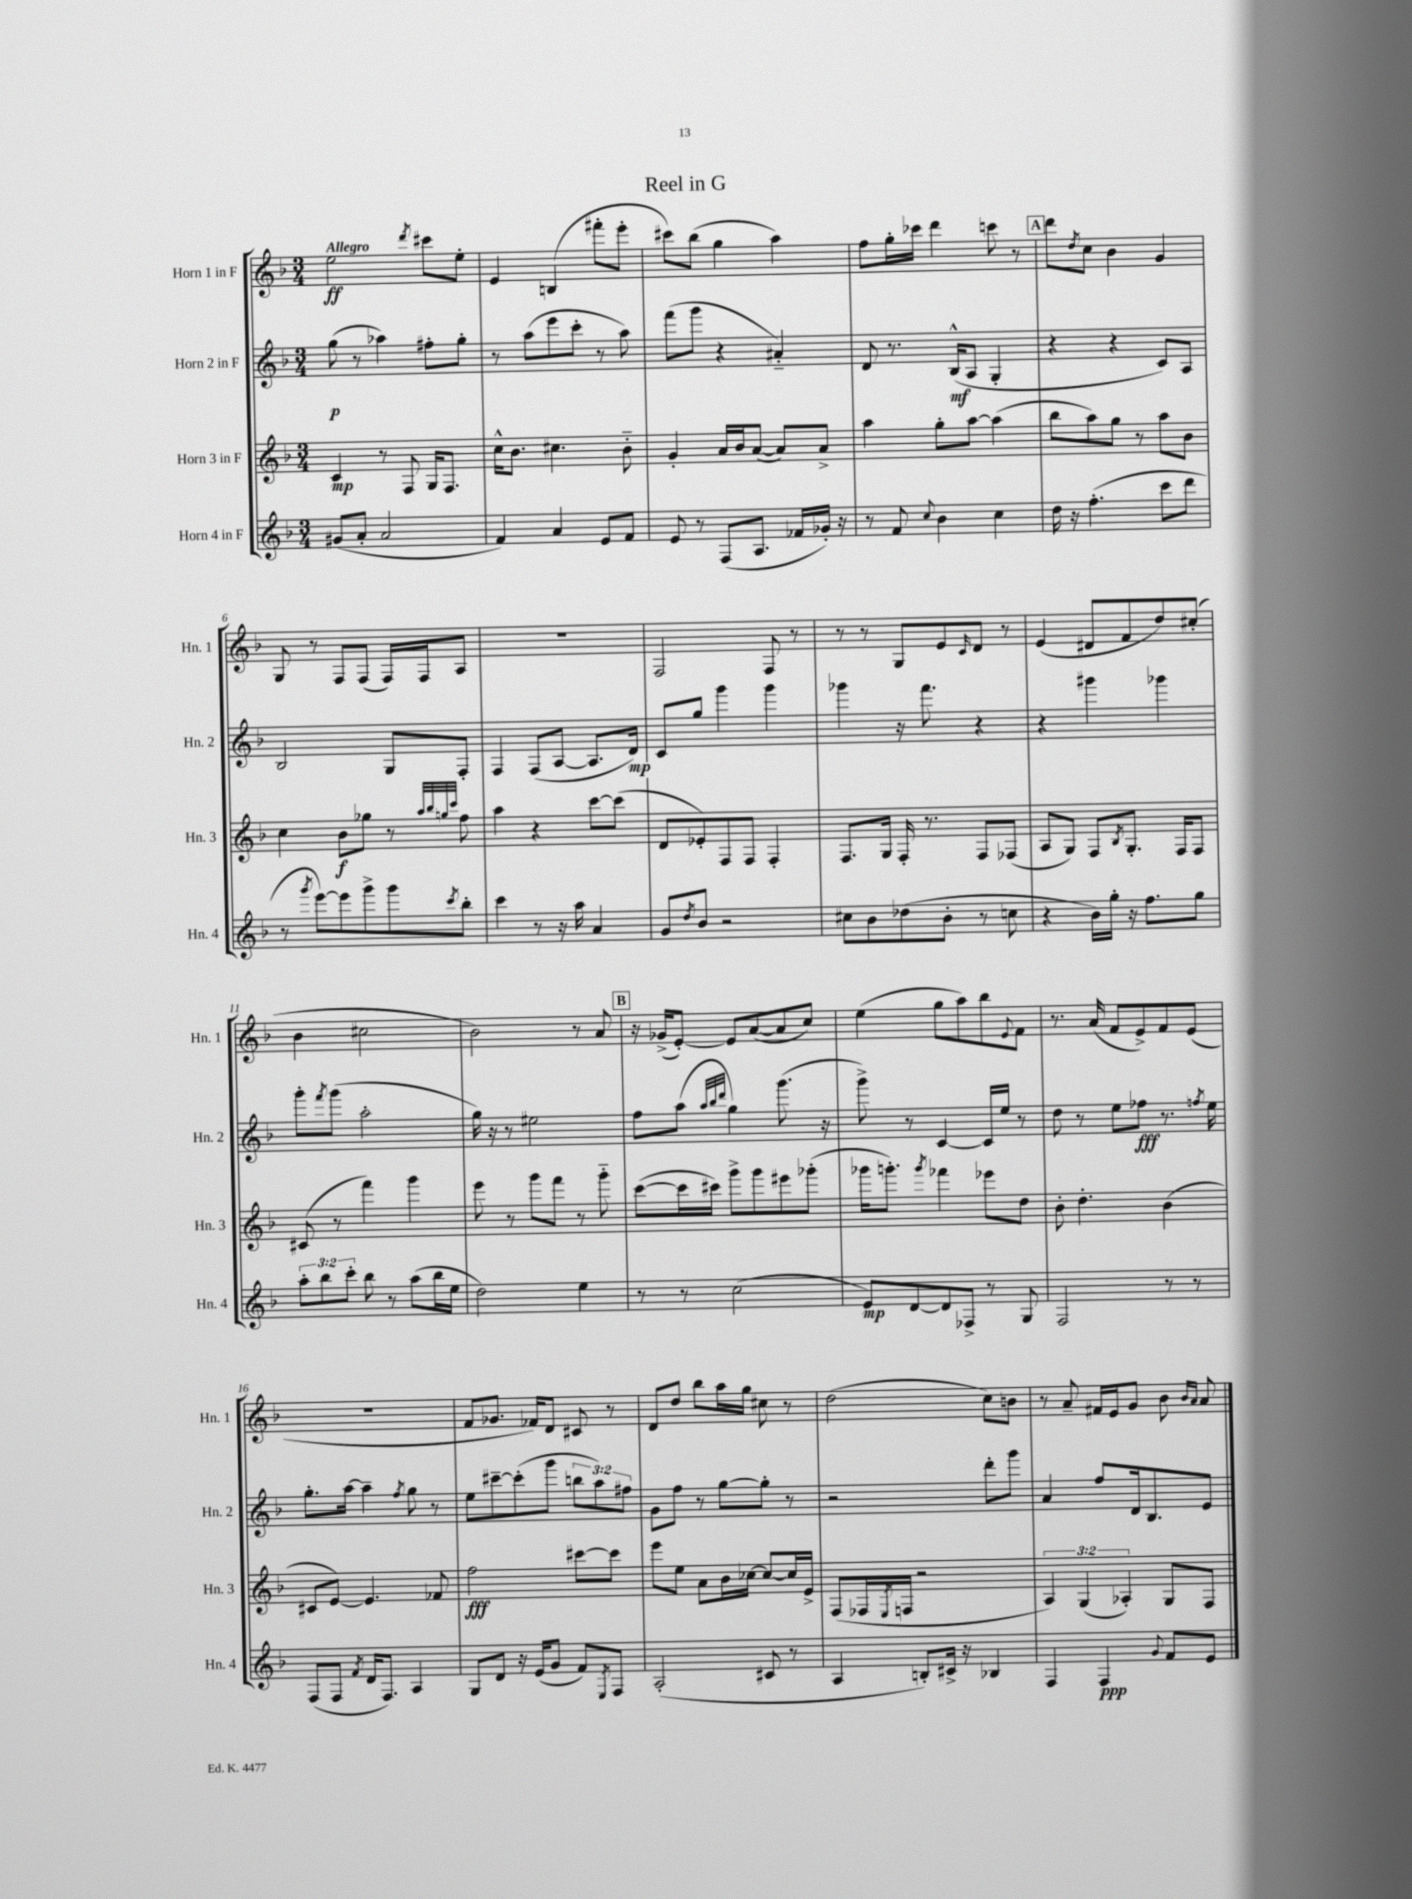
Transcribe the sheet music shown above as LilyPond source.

\header { title = "Reel in G" }
<<
\new StaffGroup <<
\new Staff = "s0" \with { instrumentName = "Horn 1 in F" shortInstrumentName = "Hn. 1" } {
    \clef treble \key f \major \numericTimeSignature \time 3/4 \tempo "Allegro"
    e''2\ff \acciaccatura { d'''8 } cis'''8 e''8-. |
    e'4 b4( fis'''8-. e'''8-. |
    cis'''8) bes''8( g''4 a''4) |
    f''8 g''16-. ces'''16 d'''4 c'''8 r8 |
    \mark \markup { \box "A" } d'''8 \acciaccatura { d''8 } c''8 bes'4 g'4 |
    g8 r8 f8 f8( f16) f16 a8 |
    R2. |
    f2 f8 r8 |
    r8 r8 g8 e'8 \grace { c'16 } d'8 r8 |
    e'4( dis'8 f'8 d''8) cis''8-.( |
    bes'4 cis''2 |
    bes'2) r8 a'8 |
    \mark \markup { \box "B" } r16 ges'16->( e'8~-.) e'8 a'8~( a'8 c''8) |
    e''4( g''8 a''8) bes''8 \appoggiatura { e'8 } f'8 |
    r8. a'16( f'8 e'8->) f'8 e'8( |
    R2. |
    f'8 ges'8. fes'16) d'8 cis'8 r8 |
    d'8 d''8 bes''8 a''16 g''16 cis''8 r8 |
    d''2( c''8) b'8 |
    r8 a'8-- fis'16 e'16 g'8 bes'8 \grace { bes'16 a'16 } a'8 \bar "|." |
}
\new Staff = "s1" \with { instrumentName = "Horn 2 in F" shortInstrumentName = "Hn. 2" } {
    \clef treble \key f \major \numericTimeSignature \time 3/4 \override Staff.TupletNumber.text = #tuplet-number::calc-fraction-text
    g''8\p( r8 aes''4) fis''8-. g''8-. |
    r8 a''8( e'''8 c'''8-. r8 a''8) |
    f'''8( g'''8 r4 ais'4-_) |
    d'8 r8. bes16-^\mf( a8 g4-. |
    \mark \markup { \box "A" } r4 r4 c'8) a8 |
    bes2 g8 f8-. |
    f4 f8( a8~ a8. d'16\mp) |
    c'8 g''8 g'''4 g'''4 |
    ges'''4 r16 f'''8. r4 |
    r4 gis'''4 ges'''4 |
    g'''8-. \acciaccatura { f'''8 } g'''8( a''2-. |
    g''16) r16 r8 eis''2 |
    \mark \markup { \box "B" } f''8 a''8( \grace { a''32 bes''32 d'''32 } g''4) g'''8.( r16 |
    g'''8->) r8 c'4~ c'16 e''16 r8 |
    d''8 r8 e''8 fes''8\fff r8. \acciaccatura { f''8 } e''16 |
    g''8.-. a''16~ a''4-- \acciaccatura { f''8 } g''8 r8 |
    e''8 cis'''8~-- cis'''8-.( g'''8 \tuplet 3/2 { b''8 a''8) fis''8 } |
    g'8 f''8 r8 g''8~ g''8-. r8 |
    r2 d'''8-. g'''8 |
    a'4 f''8 d'16 bes8. e'8 \bar "|." |
}
\new Staff = "s2" \with { instrumentName = "Horn 3 in F" shortInstrumentName = "Hn. 3" } {
    \clef treble \key f \major \numericTimeSignature \time 3/4 \override Staff.TupletNumber.text = #tuplet-number::calc-fraction-text
    c'4\mp r8 f8 g16 f8. |
    c''16-^ bes'8. cis''4. bes'8-_ |
    g'4-. a'16 bes'16 a'8~( a'8) a'8-> |
    a''4 g''8-. a''8~ a''4( |
    \mark \markup { \box "A" } bes''8 a''8) g''8 r8 a''8 bes'8 |
    c''4 bes'8\f ges''8 r8 \grace { a''32 bes''32 g''32 c'''32 } f''8 |
    a''4 r4 c'''8~ c'''8( |
    d'8 ees'8-.) f8 f8 f4-. |
    f8. g16 f16-. r8. f8 fes8( |
    a8 g8) f8 \acciaccatura { bes8 } g8.-. f16 f8 |
    cis'8( r8 f'''4) g'''4 |
    e'''8 r8 g'''8 f'''8 r8 g'''8-_ |
    \mark \markup { \box "B" } c'''8~( c'''16 cis'''16) g'''8-> g'''8 eis'''8 ges'''8-.( |
    ges'''16 g'''8.-.) \acciaccatura { g'''8 } fes'''4 ees'''8 d''8 |
    bes'8-. d''4.-. bes'4( |
    cis'8 e'8~) e'4. fes'8 |
    f''2\fff cis'''8~ cis'''8 |
    e'''8 e''8 a'8 bes'16 ces''16~ ces''8~ ces''16 e'16-> |
    f8( fes16 \acciaccatura { e8 } f16 r2 |
    \tuplet 3/2 { a4) g4( aes4-.) } g8 f8 \bar "|." |
}
\new Staff = "s3" \with { instrumentName = "Horn 4 in F" shortInstrumentName = "Hn. 4" } {
    \clef treble \key f \major \numericTimeSignature \time 3/4 \override Staff.TupletNumber.text = #tuplet-number::calc-fraction-text
    gis'8( a'8-. a'2 |
    f'4) a'4 e'8 f'8 |
    e'8 r8 f8( a8. fes'16 ges'16-.) r16 |
    r8 f'8 \appoggiatura { c''8 } bes'4 c''4 |
    \mark \markup { \box "A" } d''16 r16 f''4.-.( c'''8 d'''8 |
    r8 \acciaccatura { g'''8 } e'''8~) e'''8 g'''8-> g'''8 \acciaccatura { c'''8 } bes''8-. |
    c'''4 r8 r16 a''16 a'4 |
    g'8 \acciaccatura { d''8 } bes'8 r2 |
    cis''8 bes'8 des''8( bes'8-. r8 c''8 |
    r4 bes'16) g''16-. r16 f''8. g''8 |
    \tuplet 3/2 { a''8-. bes''8 c'''8-. } bes''8 r8 a''8( bes''16 e''16 |
    d''2) e''4 |
    \mark \markup { \box "B" } r8 r8 c''2( |
    e'8\mp) d'8~ d'8 fes8-> r8 g8 |
    f2 r8 r8 |
    f8( f8 \acciaccatura { f'8 } d'16 f8.) a4 |
    g8 d'8 r16 e'16( g'8 f'8) \acciaccatura { e8 } f8 |
    a2-.( cis'8 r8 |
    a4 b8-.) cis'16-> r16 bes4 |
    f4 f4\ppp \appoggiatura { g'8 } f'8 e'8 \bar "|." |
}
>>
>>
